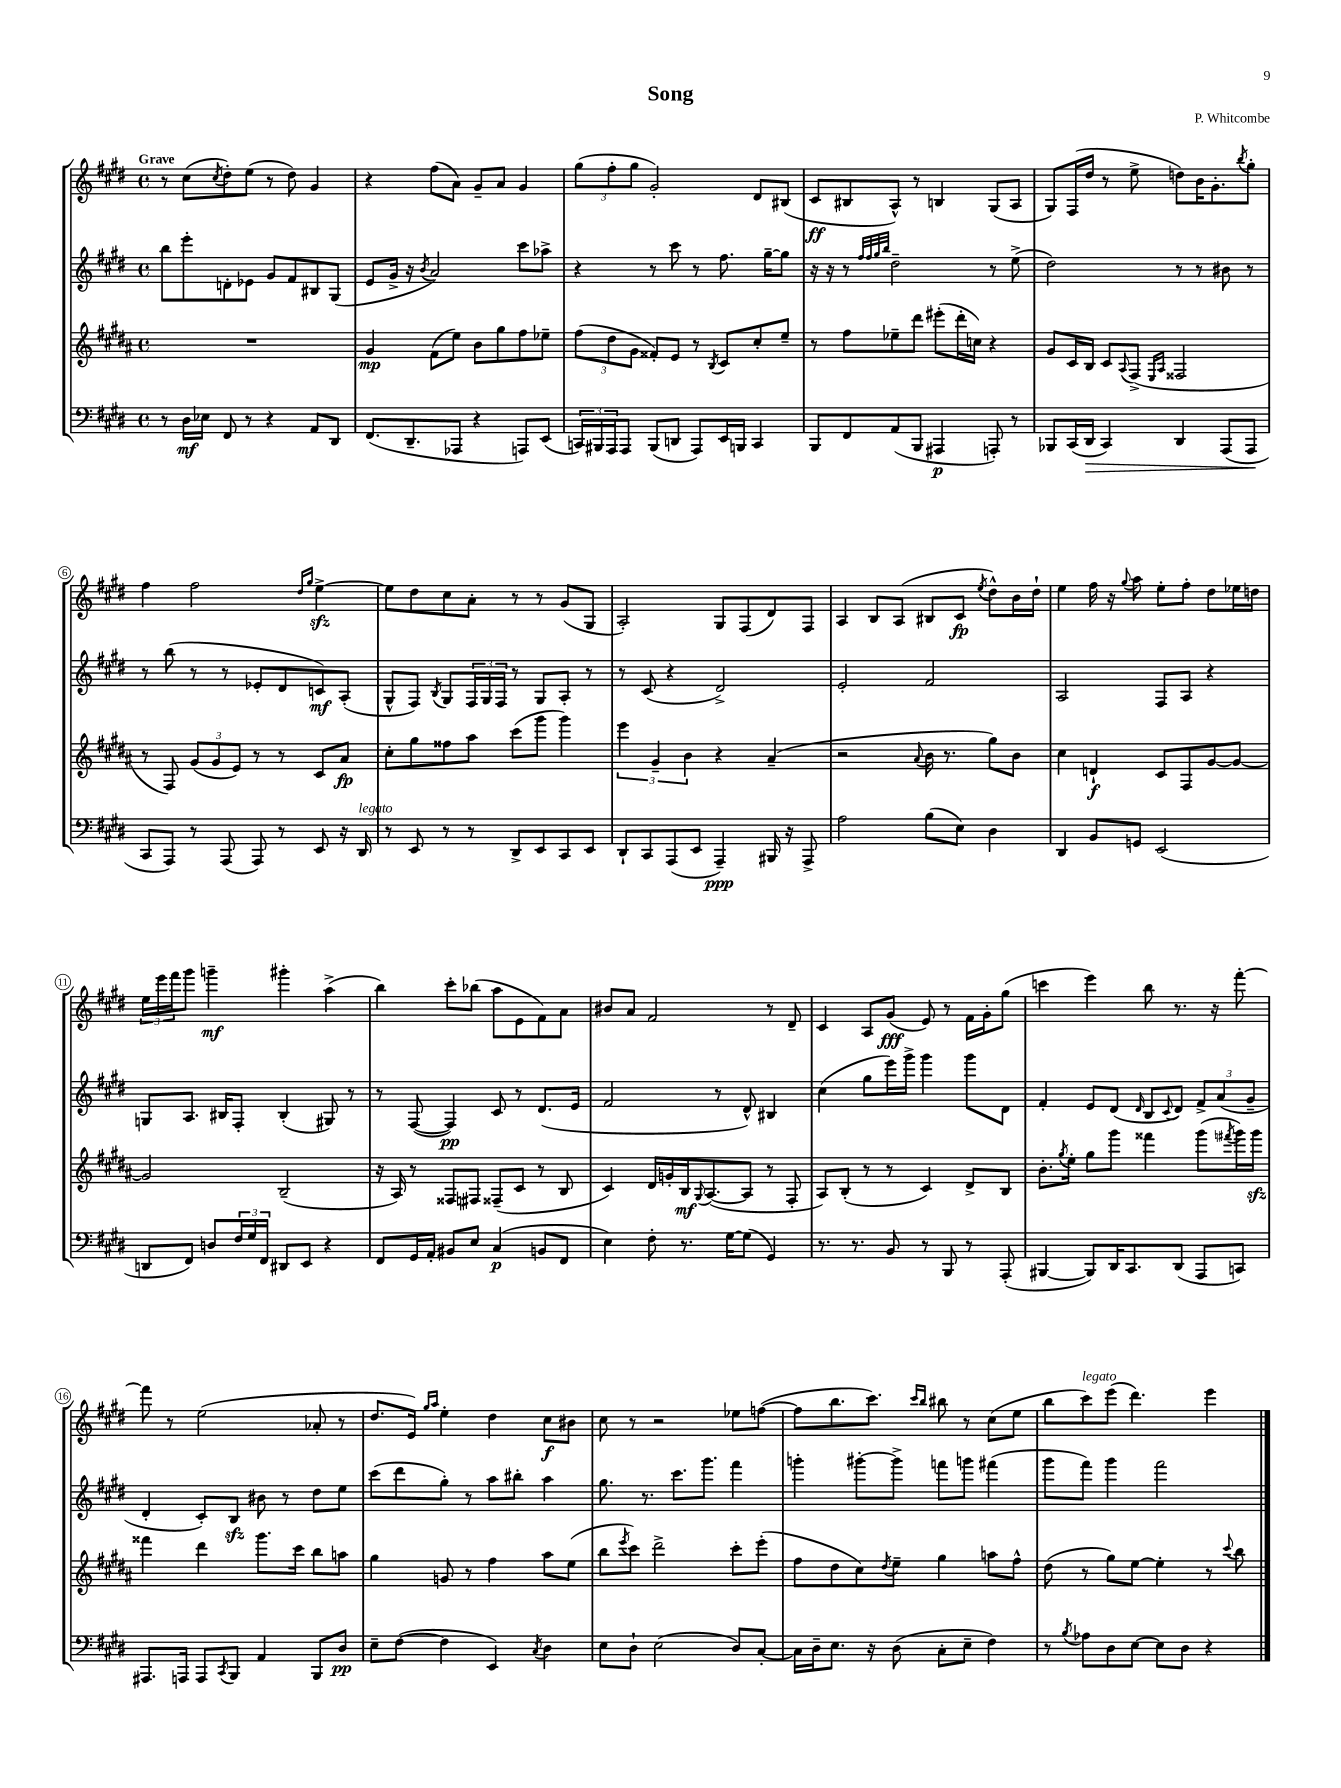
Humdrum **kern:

**kern	**dynam	**kern	**dynam	**kern	**dynam	**kern	**dynam
*part4	*part4	*part3	*part3	*part2	*part2	*part1	*part1
*staff4	*staff4	*staff3	*staff3	*staff2	*staff2	*staff1	*staff1
*clefF4	*	*clefG2	*	*clefG2	*	*clefG2	*
*k[f#c#g#d#]	*	*k[f#c#g#d#a#]	*	*k[f#c#g#d#]	*	*k[f#c#g#d#]	*
*M4/4	*	*M4/4	*	*M4/4	*	*M4/4	*
*met(c)	*	*met(c)	*	*met(c)	*	*met(c)	*
=1	=1	=1	=1	=1	=1	=1	=1
!	!	!	!	!	!	!LO:TX:a:B:t=Grave	!
8r	.	1r	.	8bb\L	.	8r	.
16D#\LL	mf	.	.	8eee'\	.	(8cc#\L	.
16E-X\JJ	.	.	.	.	.	.	.
.	.	.	.	.	.	8qcc#/	.
8FF#/	.	.	.	8dn'\	.	8dd#'\)	.
8r	.	.	.	8e-X\J	.	(8ee\J	.
4r	.	.	.	8g#/L	.	8r	.
.	.	.	.	8f#/	.	8dd#\)	.
8AA/L	.	.	.	8B#X/	.	4g#/	.
8DD#/J	.	.	.	(8G#/J	.	.	.
=2	=2	=2	=2	=2	=2	=2	=2
(8.FF#/L	.	4g#/	mp	8e/L	.	4r	.
.	.	.	.	16g#^/Jk	.	.	.
8.DD#~/	.	.	.	16r	.	.	.
.	.	.	.	8qb/	.	.	.
.	.	(8f#\L	.	2a/)	.	(8ff#\L	.
8AAA-X/J	.	8ee\J)	.	.	.	8a\J)	.
4r	.	8b\L	.	.	.	8g#~/L	.
.	.	8gg#\	.	.	.	8a/J	.
8AAAn/L)	.	8ff#\	.	8ccc#\L	.	4g#/	.
(8EE/J	.	8ee-X~\J	.	8aa-X^\J	.	.	.
=3	=3	=3	=3	=3	=3	=3	=3
24CCn/LL)	.	(12ff#\L	.	4r	.	(12gg#\L	.
24BBB#X/	.	.	.	.	.	.	.
24AAA/J	.	12dd#\	.	.	.	12ff#'\	.
8AAA/J	.	.	.	.	.	.	.
.	.	12g#\J	.	.	.	12gg#\J	.
(8BBB#/L	.	8f##X'/L)	.	8r	.	2g#'/)	.
8DDn/J	.	8e/J	.	8ccc#\	.	.	.
8AAA/L)	.	8r	.	8r	.	.	.
.	.	8qB/	.	.	.	.	.
16EE/L	.	8c#/L	.	8.ff#\	.	.	.
16BBBn/JJ	.	.	.	.	.	.	.
4CC/	.	8cc#'/	.	.	.	8d#/L	.
.	.	.	.	[16gg#~\KL	.	.	.
.	.	8ee~/J	.	8gg#\J]	.	(8B#X/J	.
=4	=4	=4	=4	=4	=4	=4	=4
8BBB/L	.	8r	.	16r	.	8c#/L	ff
.	.	.	.	16r	.	.	.
8FF#/	.	8ff#\L	.	8r	.	8B#X/	.
.	.	.	.	32qqff#/LLL	.	.	.
.	.	.	.	32qqff#/	.	.	.
.	.	.	.	32qqgg#/	.	.	.
.	.	.	.	32qqbb/JJJ	.	.	.
(8AA/	.	8ee-X~\	.	2dd#~\	.	8A^^/J)	.
8BBB/J	.	8ddd#\J	.	.	.	8r	.
4AAA#X/	p	(8eee#X'\L	.	.	.	4Bn/	.
.	.	16ddd#'\L	.	.	.	.	.
.	.	16ccn\JJ)	.	.	.	.	.
8AAAn'/)	.	4r	.	8r	.	(8G#/L	.
8r	.	.	.	(8ee^\	.	8A/J	.
=5	=5	=5	=5	=5	=5	=5	=5
8BBB-X/L	.	8g#/L	.	2dd#\)	.	8G#/L)	.
(16CC#/L	.	16c#/L	.	.	.	(16F#/L	.
!	!LO:HP:b	!	!	!	!	!	!
16DD#/JJ	>	16B/JJ	.	.	.	16dd#/JJ	.
4CC#/)	.	8c#/L	.	.	.	8r	.
.	.	8qqA#/	.	.	.	.	.
.	.	(8F#^/J	.	.	.	8ee^\	.
.	.	16qqE/LL	.	.	.	.	.
.	.	16qqA#/JJ	.	.	.	.	.
4DD#/	.	2F##X/	.	8r	.	8ddn\L)	.
.	.	.	.	8r	.	16b\K	.
.	.	.	.	.	.	8.g#'\	.
(8AAA/L	.	.	.	8b#X\	.	.	.
.	.	.	.	.	.	8qbb/	.
8AAA/J	.	.	.	8r	.	8gg#'\J	.
.	]	.	.	.	.	.	.
!!LO:LB:g=z
=6	=6	=6	=6	=6	=6	=6	=6
8CC#/L	.	8r	.	8r	.	4ff#\	.
8AAA/J)	.	8F#/)	.	(8bb\	.	.	.
8r	.	(12g#/L	.	8r	.	2ff#\	.
.	.	12g#/	.	.	.	.	.
(8AAA/	.	.	.	8r	.	.	.
.	.	12e/J)	.	.	.	.	.
8AAA/)	.	8r	.	8e-X'/L	.	.	.
8r	.	8r	.	8d#/	.	.	.
.	.	.	.	.	.	16qqdd#/LL	.
.	.	.	.	.	.	16qqgg#/JJ	.
8EE/	.	8c#/L	.	8cn/)	mf	[4eezz^\	.
16r	.	8a#/J	fp	(8A'/J	.	.	.
!LO:TX:a:i:t=legato	!	!	!	!	!	!	!
16DD#/	.	.	.	.	.	.	.
=7	=7	=7	=7	=7	=7	=7	=7
8r	.	8cc#'\L	.	8G#^^/L	.	8ee\L]	.
8EE/	.	8gg#\	.	8F#/J)	.	8dd#\	.
.	.	.	.	8qB/	.	.	.
8r	.	8ff##X\	.	8G#/L	.	8cc#\	.
8r	.	8aa#\J	.	24F#/L	.	8a'\J	.
.	.	.	.	24G#/	.	.	.
.	.	.	.	24F#/JJ	.	.	.
8DD#^/L	.	(8ccc#\L	.	8r	.	8r	.
8EE/	.	8ggg#\J	.	8G#/L	.	8r	.
8CC#/	.	4ggg#\)	.	8A'/J	.	(8g#/L	.
8EE/J	.	.	.	8r	.	8G#/J	.
=8	=8	=8	=8	=8	=8	=8	=8
8DD#`/L	.	6eee\	.	8r	.	2A'/)	.
8CC#/	.	.	.	(8c#/	.	.	.
.	.	6g#~/	.	.	.	.	.
(8AAA/	.	.	.	4r	.	.	.
.	.	6b\	.	.	.	.	.
8EE/J	.	.	.	.	.	.	.
4AAA~/)	ppp	4r	.	2d#^/)	.	8G#/L	.
.	.	.	.	.	.	(8F#/	.
16BBB#X/	.	(4a#~/	.	.	.	8d#/)	.
16r	.	.	.	.	.	.	.
8AAA^/	.	.	.	.	.	8F#/J	.
=9	=9	=9	=9	=9	=9	=9	=9
2A\	.	2r	.	2e'/	.	4A/	.
.	.	.	.	.	.	8B/L	.
.	.	.	.	.	.	(8A/J	.
.	.	8qqa#/	.	.	.	.	.
(8B\L	.	16b\	.	2f#/	.	8B#X/L	.
.	.	8.r	.	.	.	.	.
8E\J)	.	.	.	.	.	8c#/J	fp
.	.	.	.	.	.	8qee/	.
4D#\	.	8gg#\L)	.	.	.	8dd#^^\L)	.
.	.	8b\J	.	.	.	16b\L	.
.	.	.	.	.	.	16dd#`\JJ	.
=10	=10	=10	=10	=10	=10	=10	=10
4DD#/	.	4cc#\	.	2A/	.	4ee\	.
8BB/L	.	4dn`/	f	.	.	16ff#\	.
.	.	.	.	.	.	16r	.
.	.	.	.	.	.	8qqgg#/	.
8GGn/J	.	.	.	.	.	8aa\	.
(2EE/	.	8c#/L	.	8F#/L	.	8ee'\L	.
.	.	8F#/	.	8A/J	.	8ff#'\J	.
.	.	[8g#/	.	4r	.	8dd#\L	.
.	.	8g#/J_	.	.	.	16ee-X\L	.
.	.	.	.	.	.	16ddn\JJ	.
!!LO:LB:g=z
=11	=11	=11	=11	=11	=11	=11	=11
8DDn/L	.	2g#/]	.	8Gn/L	.	24ee\LL	.
.	.	.	.	.	.	24eee\	.
.	.	.	.	.	.	24fff#\J	.
8FF#/J)	.	.	.	8.A/J	.	8ggg#\J	.
8Dn/L	.	.	.	.	.	4gggn~\	mf
.	.	.	.	16B#X/KL	.	.	.
24F#/L	.	.	.	8F#'/J	.	.	.
24G#/	.	.	.	.	.	.	.
24FF#/JJ	.	.	.	.	.	.	.
8DD#X/L	.	(2B~/	.	(4B#'/	.	4ggg#X'\	.
8EE/J	.	.	.	.	.	.	.
4r	.	.	.	8G#X/)	.	(4aa^\	.
.	.	.	.	8r	.	.	.
=12	=12	=12	=12	=12	=12	=12	=12
8FF#/L	.	16r	.	8r	.	4bb\)	.
.	.	16A#/)	.	.	.	.	.
16GG#/L	.	8r	.	([8F#/	.	.	.
16AA'/JJ	.	.	.	.	.	.	.
8BB#X/L	.	8F##X/L	.	4F#/])	pp	8ccc#'\L	.
8E/J	.	8F#X/J	.	.	.	(8bb-X\J	.
(4C#/	p	(8F##X~/L	.	8c#/	.	8aa\L	.
.	.	8c#/J	.	8r	.	8e\	.
8BBn/L	.	8r	.	(8.d#/L	.	8f#\)	.
8FF#/J	.	8B/	.	.	.	8a\J	.
.	.	.	.	16e/Jk	.	.	.
=13	=13	=13	=13	=13	=13	=13	=13
4E\)	.	4c#/)	.	2f#/	.	8b#X/L	.
.	.	.	.	.	.	8a/J	.
8F#'\	.	16d#/LL	.	.	.	2f#/	.
.	.	16gn'/	.	.	.	.	.
8.r	.	16B/J	mf	.	.	.	.
.	.	8qqG#/	.	.	.	.	.
.	.	([8.A#/	.	.	.	.	.
.	.	.	.	8r	.	.	.
[16G#\KL	.	.	.	.	.	.	.
(8G#\J]	.	8A#/J]	.	8d#^^/)	.	.	.
4GG#/)	.	8r	.	4B#X/	.	8r	.
.	.	8F#'/	.	.	.	8d#~/	.
=14	=14	=14	=14	=14	=14	=14	=14
8.r	.	8A#/L)	.	(4cc#\	.	4c#/	.
.	.	(8B'/J	.	.	.	.	.
8.r	.	.	.	.	.	.	.
.	.	8r	.	8gg#\L	.	8A/L	.
8BB/	.	8r	.	16eee\L)	.	(8g#/J	fff
.	.	.	.	16ggg#^\JJ	.	.	.
8r	.	4c#/)	.	4ggg#\	.	8e/)	.
8BBB/	.	.	.	.	.	8r	.
8r	.	8d#^/L	.	8ggg#\L	.	16f#\LL	.
.	.	.	.	.	.	16g#'\J	.
(8AAA'/	.	8B/J	.	8d#\J	.	(8gg#\J	.
=15	=15	=15	=15	=15	=15	=15	=15
[4BBB#X/	.	8.b'\L	.	4f#'/	.	4cccn\	.
.	.	8qgg#/	.	.	.	.	.
.	.	16ee'\Jk	.	.	.	.	.
8BBB#/L])	.	8gg#\L	.	8e/L	.	4eee\)	.
16DD#/K	.	8ggg#\J	.	(8d#/J	.	.	.
8.CC#/	.	.	.	.	.	.	.
.	.	.	.	16qqd#/	.	.	.
.	.	4fff##X\	.	8B/L	.	8bb\	.
.	.	.	.	8qqc#/	.	.	.
(8DD#/J	.	.	.	8d#/J)	.	8.r	.
8AAA/L	.	(8ggg#\L	.	12f#^/L	.	.	.
.	.	.	.	.	.	16r	.
.	.	.	.	(12a/	.	.	.
.	.	8qfff#X/	.	.	.	.	.
8CCn/J)	.	16ggg#\L)	.	.	.	[8fff#'\	.
.	.	.	.	12g#~/J	.	.	.
.	.	16ggg#zz\JJ	.	.	.	.	.
!!LO:LB:g=z
=16	=16	=16	=16	=16	=16	=16	=16
8.AAA#X/L	.	4fff##X\	.	4d#'/	.	8fff#\]	.
.	.	.	.	.	.	8r	.
16AAAn/Jk	.	.	.	.	.	.	.
8AAA/L	.	4ddd#\	.	8c#'/L)	.	(2ee\	.
8qCC#/	.	.	.	.	.	.	.
8BBB/J	.	.	.	8Bzz/J	.	.	.
4AA/	.	8.ggg#\L	.	8b#X\	.	.	.
.	.	.	.	8r	.	.	.
.	.	16ccc#\Jk	.	.	.	.	.
8BBB/L	.	8bb\L	.	8dd#\L	.	8a-X'/	.
8D#/J	pp	8aan\J	.	8ee\J	.	8r	.
=17	=17	=17	=17	=17	=17	=17	=17
8E~\L	.	4gg#\	.	(8ccc#\L	.	8.dd#/L	.
([8F#\J	.	.	.	8ddd#\	.	.	.
.	.	.	.	.	.	16e/Jk)	.
.	.	.	.	.	.	16qqgg#/LL	.
.	.	.	.	.	.	16qqaa/JJ	.
4F#\]	.	8gn/	.	8gg#'\J)	.	4ee'\	.
.	.	8r	.	8r	.	.	.
4EE/)	.	4ff#\	.	8aa\L	.	4dd#\	.
.	.	.	.	8bb#X'\J	.	.	.
8qC#/	.	.	.	.	.	.	.
4D#\	.	8aa#\L	.	4aa\	.	8cc#\L	f
.	.	(8ee\J	.	.	.	8b#X\J	.
=18	=18	=18	=18	=18	=18	=18	=18
8E\L	.	8bb\L	.	8.gg#\	.	8cc#\	.
.	.	8qeee/	.	.	.	.	.
8D#`\J	.	8ccc#\J)	.	.	.	8r	.
.	.	.	.	8.r	.	.	.
(2E\	.	2ddd#^\	.	.	.	2r	.
.	.	.	.	8.ccc#\L	.	.	.
.	.	.	.	8.ggg#\J	.	.	.
8D#/L)	.	8ccc#'\L	.	4fff#\	.	8ee-X\L	.
[8C#'/J	.	(8eee'\J	.	.	.	([8ffn\J	.
=19	=19	=19	=19	=19	=19	=19	=19
16C#\LL]	.	8ff#\L	.	4gggn'\	.	8ff\L]	.
16D#~\J	.	.	.	.	.	.	.
8.E\J	.	8dd#\	.	.	.	8.bb\	.
.	.	8cc#\)	.	[8ggg#X'\L	.	.	.
16r	.	.	.	.	.	8.ccc#\J)	.
.	.	8qdd#/	.	.	.	.	.
(8D#\	.	8ee~\J	.	8ggg#^\J]	.	.	.
.	.	.	.	.	.	16qqccc#/LL	.
.	.	.	.	.	.	16qqbb/JJ	.
8C#'\L	.	4gg#\	.	8fffn\L	.	8bb#X\	.
8E~\J	.	.	.	8gggn\J	.	8r	.
4F#\)	.	8aan\L	.	(4fff#X\	.	(8cc#\L	.
.	.	8ff#^^\J	.	.	.	8ee\J	.
=20	=20	=20	=20	=20	=20	=20	=20
8r	.	(8dd#\	.	8ggg#\L	.	8bb\L	.
8qB/	.	.	.	.	.	.	.
!	!	!	!	!	!	!LO:TX:a:i:t=legato	!
8A-X\L	.	8r	.	8fff#\J)	.	8ccc#\)	.
8D#\	.	8gg#\L)	.	4ggg#\	.	(8eee\J	.
[8E\J	.	[8ee\J	.	.	.	4.ddd#\)	.
8E\L]	.	4ee'\]	.	2fff#\	.	.	.
8D#\J	.	.	.	.	.	.	.
4r	.	8r	.	.	.	4eee\	.
.	.	8qqccc#/	.	.	.	.	.
.	.	8bb\	.	.	.	.	.
==	==	==	==	==	==	==	==
*-	*-	*-	*-	*-	*-	*-	*-
